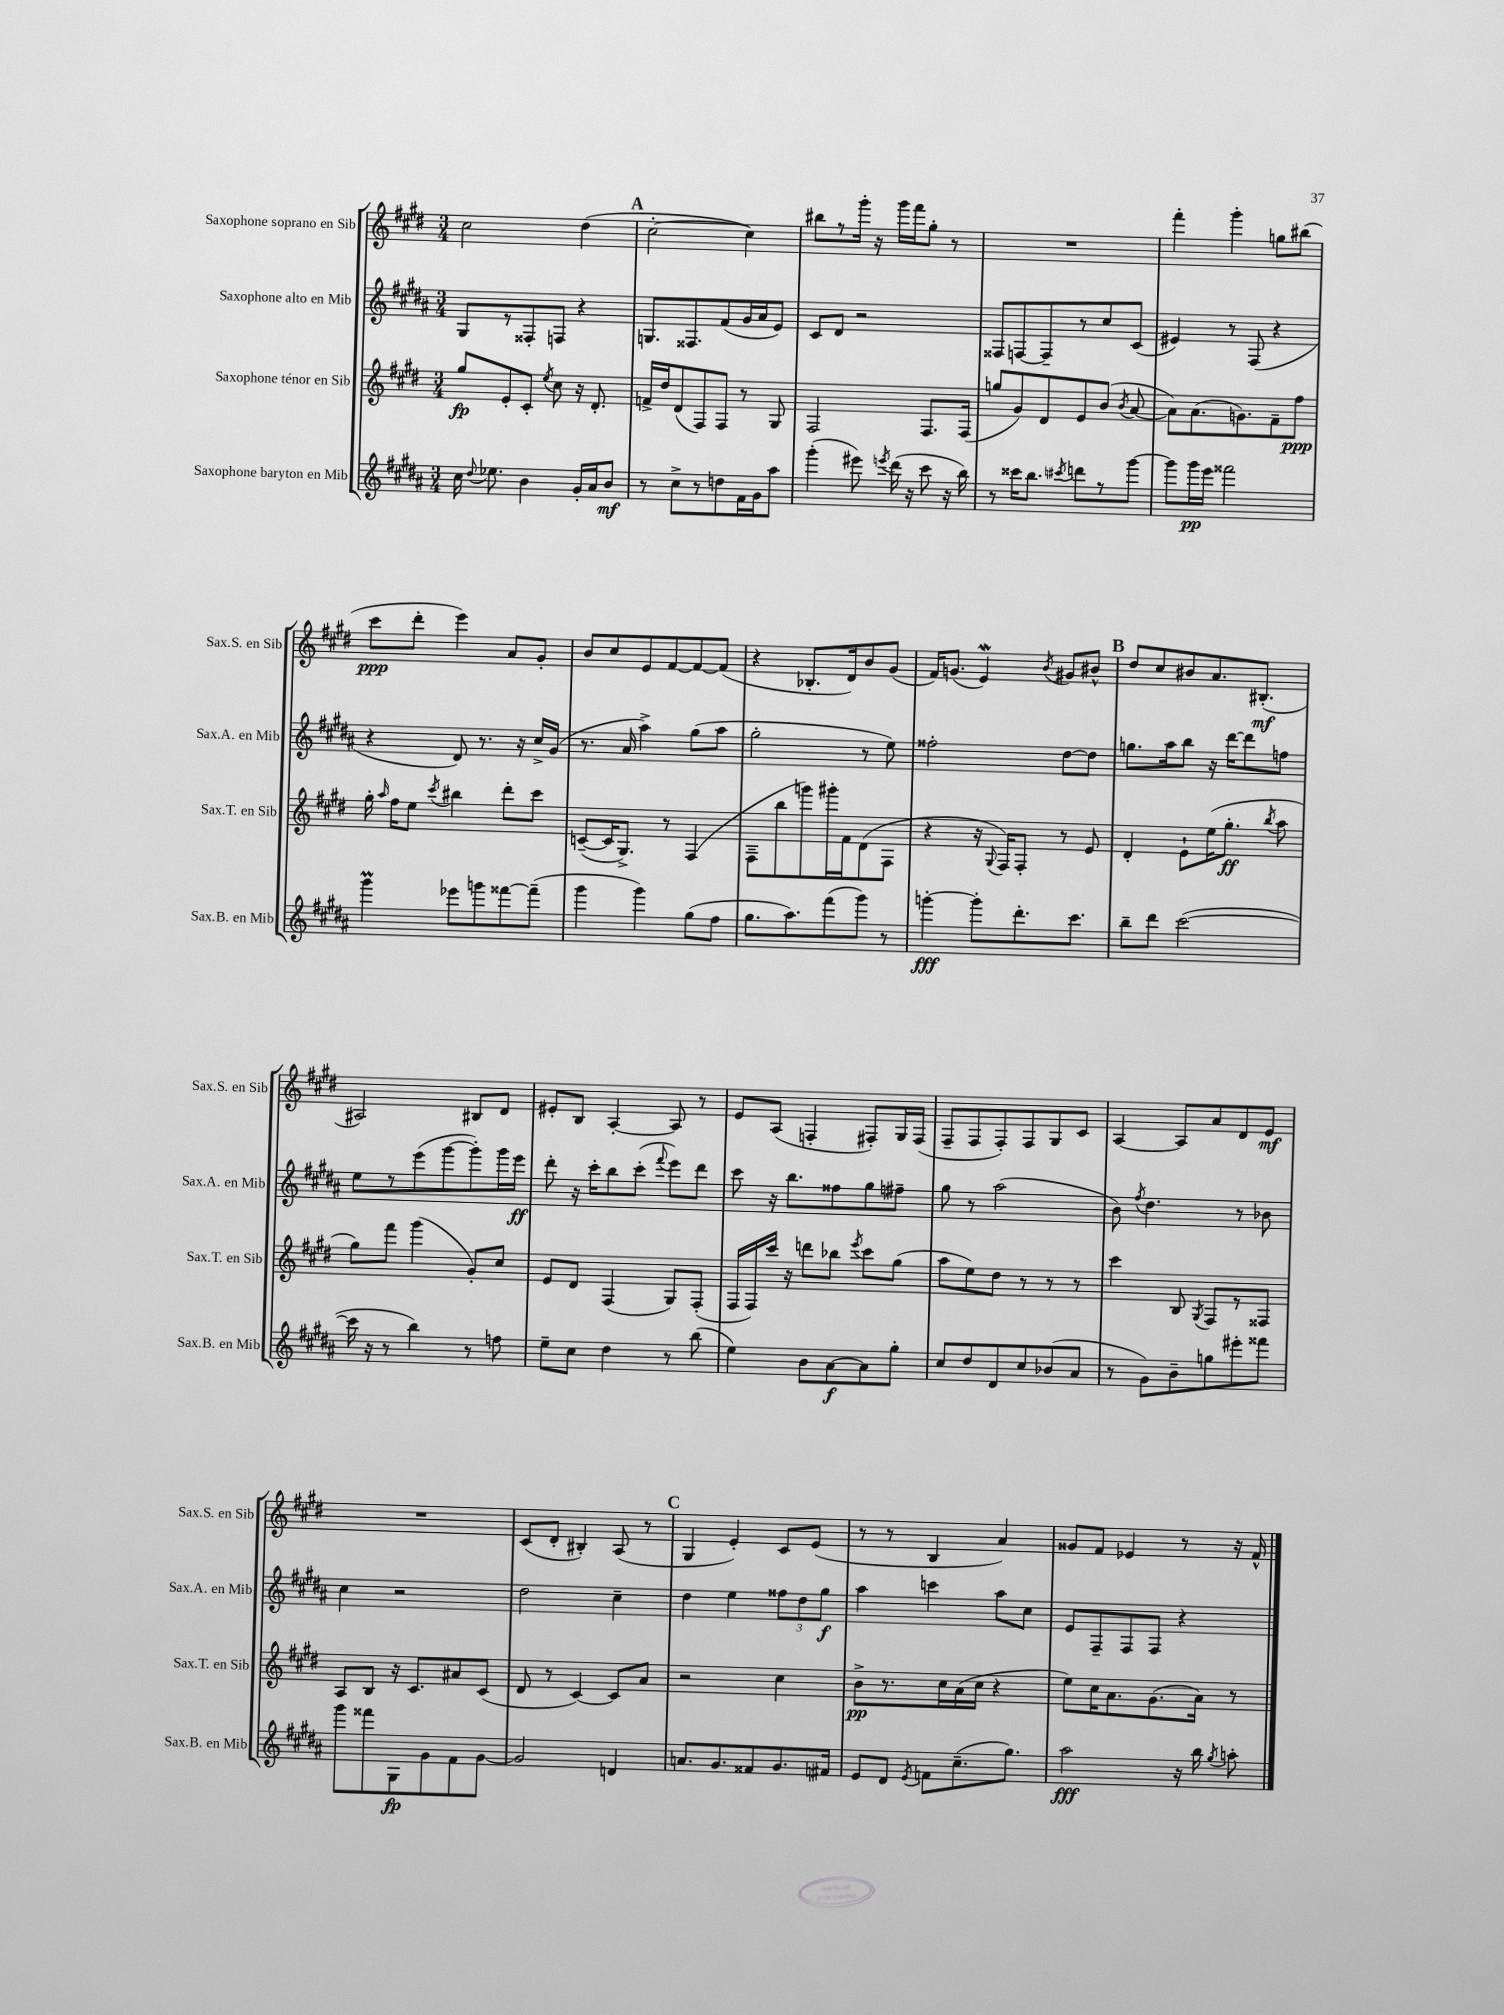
<<
\new StaffGroup <<
\new Staff = "s0" \with { instrumentName = "Saxophone soprano en Sib" shortInstrumentName = "Sax.S. en Sib" } {
    \clef treble \key e \major \numericTimeSignature \time 3/4
    \autoBeamOff cis''2 dis''4( |
    \mark \markup { \bold "A" } cis''2~-. cis''4) |
    bis''8[ r8 gis'''16]-. r16 gis'''16[ fis'''16 gis''8]-. r8 |
    R2. |
    fis'''4-. gis'''4-. g''8[ bis''8]( |
    cis'''8[\ppp dis'''8]-. e'''4) a'8[ gis'8]-. |
    b'8[ cis''8 e'8 fis'8~ fis'8~ fis'8]( |
    r4 bes8.[-. dis'16) b'8 gis'8]( |
    fis'16[) g'8.]( e'4\mordent) \acciaccatura { b'8 } gis'8[ bis'8]-^ |
    \mark \markup { \bold "B" } dis''8[ cis''8 bis'8 a'8. bis8.]-.\mf( |
    ais2) bis8[ dis'8] |
    eis'8[-. b8] a4~-. a8 r8 |
    e'8[ a8]( f4-. fis8[-.) gis16 fis16]( |
    fis8[-- fis8 fis8-.) fis8 gis8 cis'8] |
    a4~ a8[ a'8 dis'8 e'8]\mf |
    R2. |
    cis'8[( dis'8]-. bis4-.) a8( r8 |
    \mark \markup { \bold "C" } gis4 e'4-.) cis'8[ e'8]( |
    r8 r8 b4 a'4) |
    gisis'8[ fis'8] ees'4 r8 r16 fis'16-^ \bar "|." |
}
\new Staff = "s1" \with { instrumentName = "Saxophone alto en Mib" shortInstrumentName = "Sax.A. en Mib" } {
    \clef treble \key b \major \numericTimeSignature \time 3/4
    \autoBeamOff gis8[ r8 fisis8-. f8] r4 |
    \mark \markup { \bold "A" } g8.[ fisis8. fis'8( gis'16 ais'16 e'8]) |
    cis'8[ dis'8] r2 |
    fisis8[ f8~ f8-- r8 cis''8 cis'8]( |
    eis'4) r8 fis8( r4 |
    r4 dis'8) r8. r16 cis''16[-> gis'16]( |
    r8. ais'16 ais''4->) gis''8[( ais''8] |
    gis''2-. r8 e''8) |
    fisis''2-. dis''8[~ dis''8] |
    \mark \markup { \bold "B" } g''8.[ ais''16 b''8] r16 dis'''16[~ dis'''8 f''8] |
    e''8[ r8 e'''8( gis'''8~ gis'''8-.) gis'''16 e'''16]\ff |
    dis'''8-. r16 cis'''16[-. b''8 cis'''8]-.( \appoggiatura { fis'''8 } e'''8[) dis'''8] |
    cis'''8 r16 b''8.[ fisis''8 gis''8 fis''8]-- |
    gis''8 r8 ais''2( |
    b'8) \acciaccatura { fis''8 } dis''4. r8 bes'8 |
    cis''4 r2 |
    dis''2 cis''4-- |
    \mark \markup { \bold "C" } dis''4 e''4 \tuplet 3/2 { fisis''8[ dis''8 gis''8]\f } |
    ais''4 c'''4 ais''8[ cis''8] |
    e'8[ fis8-- fis8 fis8] r4 \bar "|." |
}
\new Staff = "s2" \with { instrumentName = "Saxophone ténor en Sib" shortInstrumentName = "Sax.T. en Sib" } {
    \clef treble \key e \major \numericTimeSignature \time 3/4
    \autoBeamOff gis''8[\fp e'8-. cis'8]-. \acciaccatura { e''8 } cis''8 r16 dis'8.-. |
    \mark \markup { \bold "A" } f'16[-> dis''16 dis'8( fis8) fis8] r8 gis8 |
    fis2 fis8.[ fis16]( |
    g''8[ gis'8) dis'8 e'8 b'8]( \acciaccatura { b'8 } a'8~ |
    a'8[) a'8.( g'8.) fis'8-- fis''8]\ppp |
    gis''16-. \grace { a''16 } fis''16[ e''8] \acciaccatura { cis'''8 } bis''4 dis'''8[-. cis'''8] |
    c'8[~--( c'16 gis8.]->) r8 fis4( |
    fis8[-- b''8 g'''8) gis'''16-. fis'16 dis'8( fis8] |
    r4 r16 \appoggiatura { gis8 } fis16[) fis8]-. r8 e'8 |
    \mark \markup { \bold "B" } dis'4-. e'8[-! e''16( gis''8.]-.\ff \acciaccatura { b''8 } a''8 |
    gis''8[) fis'''8] gis'''4( gis'8[-.) cis''8] |
    e'8[ dis'8] fis4( gis8[) fis8]-.( |
    fis16[ fis16) cis'''16] r16 d'''8[ bes''8] \acciaccatura { e'''8 } cis'''8[ gis''8]( |
    a''8[ e''8) dis''8] r8 r8 r8 |
    cis'''4 b8 \acciaccatura { gis8 } fis8[ r8 fisis8] |
    a8[ b8] r16 cis'8.[ ais'8 cis'8]( |
    dis'8 r8 cis'4~) cis'8[ a'8] |
    \mark \markup { \bold "C" } r2 cis''4 |
    b'8[->\pp r8. cis''16 a'16( cis''16] r4 |
    e''8[) cis''16 a'8. gis'8.( a'16]) r8 \bar "|." |
}
\new Staff = "s3" \with { instrumentName = "Saxophone baryton en Mib" shortInstrumentName = "Sax.B. en Mib" } {
    \clef treble \key b \major \numericTimeSignature \time 3/4
    \autoBeamOff cis''16 \appoggiatura { dis''8 } ees''8. b'4 gis'16[-. ais'16 b'8]\mf |
    \mark \markup { \bold "A" } r8 cis''8[-> r8 d''8 fis'16 gis'16 ais''8] |
    gis'''4-.( eis'''8) \acciaccatura { e'''8 } dis'''16( r16 cis'''8 r16 b''16) |
    r8 cisis'''16[ b''8.] \acciaccatura { cis'''8 } d'''8[ r8 gis'''8]~ |
    gis'''8[ gis'''16\pp e'''16] fisis'''2 |
    gis'''4\prall ees'''8[ g'''8 fisis'''8~ fisis'''8]--( |
    gis'''4 gis'''4) gis''8[( fis''8] |
    gis''8.[ ais''8.) fis'''8( gis'''8]) r8 |
    g'''4~-.\fff g'''8[-. dis'''8.-. cis'''8.] |
    \mark \markup { \bold "B" } b''8[-- dis'''8] cis'''2~( |
    cis'''16 r16 r8 b''4) r8 f''8 |
    e''8[-- cis''8] dis''4 r8 b''8( |
    e''4) b'8[ ais'8~\f ais'8 gis''8]-. |
    cis''8[ dis''8 dis'8 cis''8 bes'8( ais'8] |
    r8 gis'8[) b'8-- g''8 eis'''8-. fisis'''8] |
    gis'''8[ fisis'''8 gis8\fp gis'8 fis'8 gis'8]~ |
    gis'2 d'4 |
    \mark \markup { \bold "C" } a'8.[ gis'8. fisis'8 gis'8. fis'16] |
    e'8[ dis'8] \acciaccatura { e'8 } f'8[ cis''8.--( gis''8.]) |
    ais''2\fff r16 b''16 \acciaccatura { gis''8 } a''8-. \bar "|." |
}
>>
>>
\layout { \context { \Score \remove "Bar_number_engraver" } }
